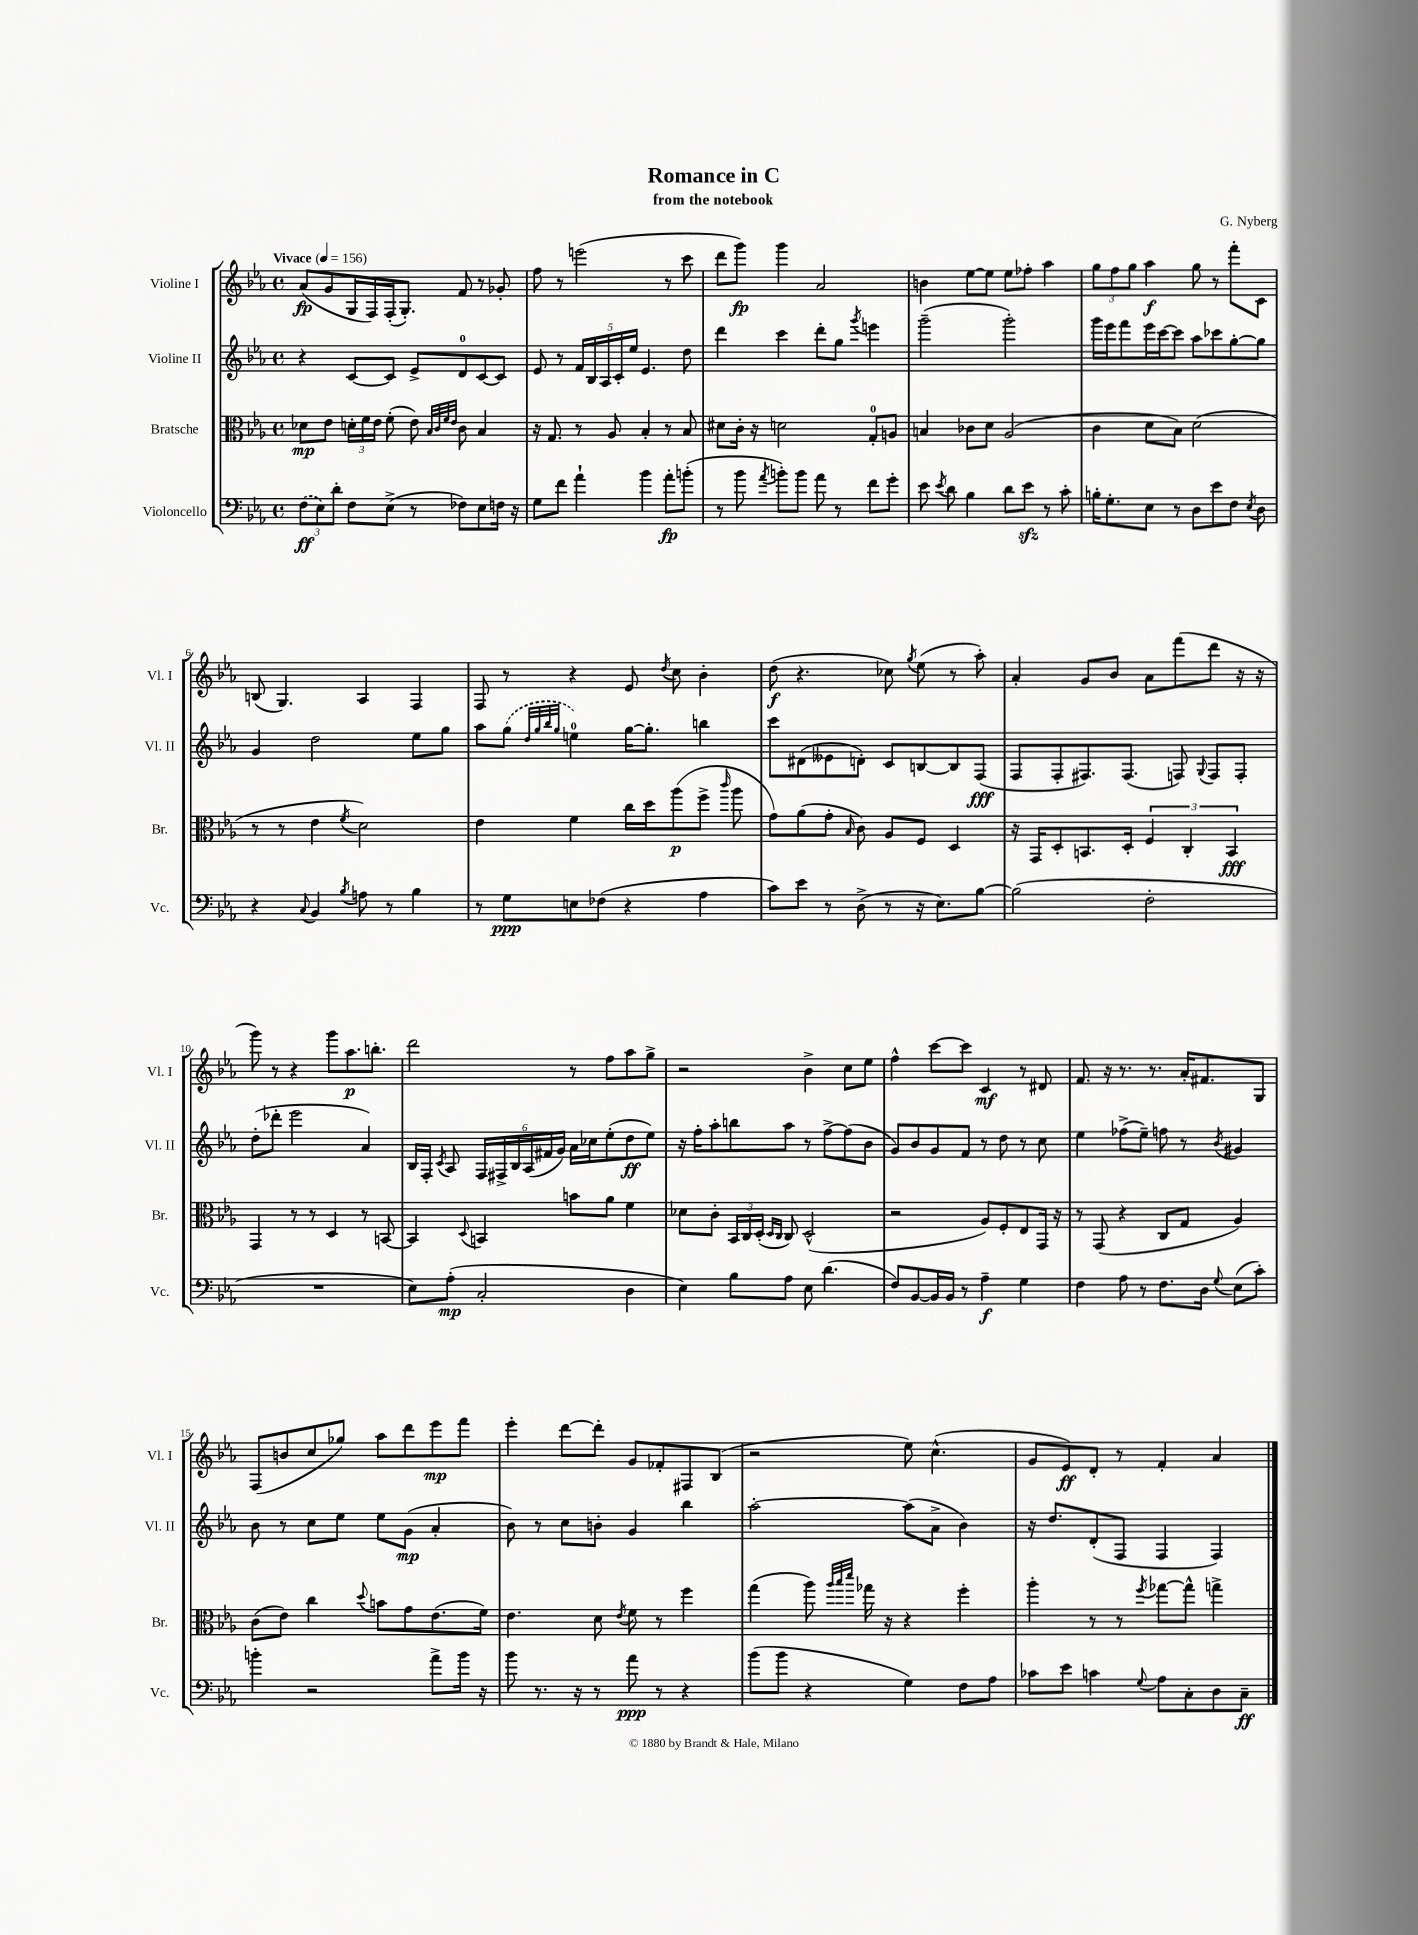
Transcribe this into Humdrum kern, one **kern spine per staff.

**kern	**kern	**kern	**kern
*staff4	*staff3	*staff2	*staff1
*clefF4	*clefC3	*clefG2	*clefG2
*k[b-e-a-]	*k[b-e-a-]	*k[b-e-a-]	*k[b-e-a-]
*M4/4	*M4/4	*M4/4	*M4/4
*met(c)	*met(c)	*met(c)	*met(c)
*MM156	*MM156	*MM156	*MM156
(12F	8d-	4r	(8a-
12E-)	.	.	.
.	8e-	.	8g
12d'	.	.	.
8F	24d'	[8c	16G
.	24f	.	.
.	.	.	16F)
.	24e-	.	.
(8E-^	(8f'	8c]	(16F'
.	.	.	8.G')
8r	8e-)	8e-^	.
.	32qqB-	.	.
.	32qqc	.	.
.	32qqf	.	.
.	32qqe-	.	.
8F-)	8c	8d	8f
8E-	4B-	[8c	8r
16F	.	8c]	8g-'
16r	.	.	.
=	=	=	=
8G	16r	8e-	8ff
.	8.G	.	.
8f	.	8r	8r
4a-`	8r	20f	(2eee
.	.	20B-	.
.	.	20A-	.
.	8A-	.	.
.	.	20c'	.
.	.	20ee-	.
4b-	4B-'	4.e-	.
8a-'	8r	.	8r
(8b'	8B-	8dd	8ccc
=	=	=	=
8r	8d#	4ddd	8ddd
8b-	16c'	.	8ggg)
.	16r	.	.
8qa-	.	.	.
8b')	2d	4ccc	4ggg
8b	.	.	.
8a-	.	8ddd'	2a-
8r	.	8gg	.
.	.	8qggg	.
8f	8G'	4eee	.
8g'	8A	.	.
=	=	=	=
8e-	4B	(2ggg~	4b
8qe-	.	.	.
8d	.	.	.
4B-	8c-	.	[8ee-
.	8d	.	8ee-]
8d	(2A-	2ggg')	8ee-
8e-	.	.	8ff-'
8r	.	.	4aa-
8c'	.	.	.
=	=	=	=
16B'	4c	16ggg	12gg
8.G'	.	16eee-	.
.	.	.	12ff
.	.	8fff	.
.	.	.	12gg
8E-	8d	16eee-	4aa-
.	.	[16ccc	.
8r	8B-)	8ccc]	.
8D	(2d	8aa-	8gg
8e-	.	8ccc-	8r
8F	.	[8gg'	8fff'
8qE-	.	.	.
8D	.	8gg]	8c
=	=	=	=
4r	8r	4g	(8B
.	8r	.	4.G)
8qqC	.	.	.
4BB-	4e-	2dd	.
8qB-	8qf	.	.
8A	2d)	.	4A-
8r	.	.	.
4B-	.	8ee-	4F
.	.	8gg	.
=	=	=	=
8r	4e-	8aa-	8F
8G	.	(8gg	8r
.	.	32qqdd	.
.	.	32qqgg	.
.	.	32qqbb-	.
.	.	32qqgg	.
8E	4f	4ee)	4r
(8F-	.	.	.
4r	16cc	[16gg	8e-
.	16dd	8.gg']	.
.	.	.	8qdd
.	(8aa-	.	8cc
4A-	8ff^	4bb	4b-'
.	16qqccc	.	.
.	8aa-	.	.
=	=	=	=
8c)	8g)	8ccc	(8dd
8e-	(8a-	(8d#	4.r
8r	8g'	8e--	.
.	16qqB-	.	.
(8D^	8c)	8d')	.
8r	8A-	8c	8cc-)
.	.	.	8qgg
16r	8F	[8B	(8ee-
8.E-)	.	.	.
.	4D	8B]	8r
[8B-	.	(8F	8aa-')
=	=	=	=
(2B-]	16r	8F	4a-'
.	16GG	.	.
.	8D'	8F'	.
.	8.BB	8.F#)	8g
.	.	.	8b-
.	16D'	(8.F#	.
2F'	6F	.	8a-
.	.	8F)	(8fff
.	6C'	.	.
.	.	8qqG	.
.	.	8F	8ddd
.	6BB	.	.
.	.	8F'	16r
.	.	.	16r
=	=	=	=
1r	4GG	(8dd'	8ggg)
.	.	8ddd-'	8r
.	8r	2eee-	4r
.	8r	.	.
.	4D	.	8ggg
.	.	.	8.aa-
.	8r	4a-)	.
.	.	.	8.bb'
.	[8BB	.	.
=	=	=	=
8E-)	4BB]	16B-	2ddd
.	.	16F'	.
.	.	8qc	.
(8A-'	.	8A-	.
.	8qqD	.	.
2C'	4BB	24F	.
.	.	24F#^	.
.	.	24B-	.
.	.	(24A-	.
.	.	24f#	.
.	.	24g)	.
.	8b	16a-	8r
.	.	16cc-	.
.	8a-	(8ee-'	8ff
4D	4f	8dd	8aa-
.	.	8ee-)	8gg^
=	=	=	=
4E-)	8d-	16r	2r
.	.	16ff'	.
.	8c'	8aa-'	.
8B-	24BB-	8bb	.
.	24C	.	.
.	(24D'	.	.
.	16qqD	.	.
.	16qqC	.	.
8A-	8C)	8aa-	.
8E-	(2D^^	8r	4b-^
(4.d	.	[8ff^	.
.	.	(8ff]	8cc
.	.	8b-	8ee-
=	=	=	=
8F)	2r	8g)	4ff^^
[8BB-	.	8b-	.
16BB-]	.	8g	[8ccc
16BB-	.	.	.
8r	.	8f	8ccc]
4A-~	8A-)	8r	4c
.	8F'	8dd	.
4G	8E-	8r	8r
.	16GG	8cc	8d#
.	16r	.	.
=	=	=	=
4F	8r	4ee-	8.f
.	(8GG	.	.
.	.	.	16r
8A-	4r	(8ff-^	8.r
8r	.	8ee-~)	.
.	.	.	8.r
8.F	8C	8ff	.
.	8G	8r	16a-'
16D	.	.	8.f#
8qqG	.	8qb-	.
(8E-	4A-)	4g#	.
8c')	.	.	8G
=	=	=	=
4b'	(8c	8b-	(8F
.	8e-)	8r	8b
2r	4cc	8cc	8cc
.	.	8ee-	8gg-)
.	8qqdd	.	.
.	8b	8ee-	8aa-
.	8g	(8g	8ddd
8a-^	(8.e-	4a-'	8eee-
16b	.	.	8fff
16r	16f)	.	.
=	=	=	=
8b-	4.e-	8b-)	4eee-'
8.r	.	8r	.
.	.	8cc	[8ddd
16r	.	.	.
8r	8d	8b'	8ddd']
.	8qe-	.	.
8a-	8f	4g	8g
8r	8r	.	8f-'
4r	4ff	4bb-	8F#
.	.	.	(8B-
=	=	=	=
(8b-	(4gg	[2aa-'	2r
8b-	.	.	.
4r	8aa-)	.	.
.	32qqaa-	.	.
.	32qqbb-	.	.
.	32qqddd	.	.
.	16gg-	.	.
.	16r	.	.
4G)	4r	(8aa-]	8ee-)
.	.	8a-^	(4.cc^^
8F	4ff'	4b-)	.
8A-	.	.	.
=	=	=	=
8c-	4aa-'	16r	8g
.	.	8.dd	.
8e-	.	.	8e-)
4c	8r	(8d'	8d'
.	8r	8F	8r
8qqG	8qff	.	.
8A-	[8gg-	4F	4f'
8C'	8gg-^^]	.	.
8D	4gg^	4F)	4a-
8C~	.	.	.
==	==	==	==
*-	*-	*-	*-
